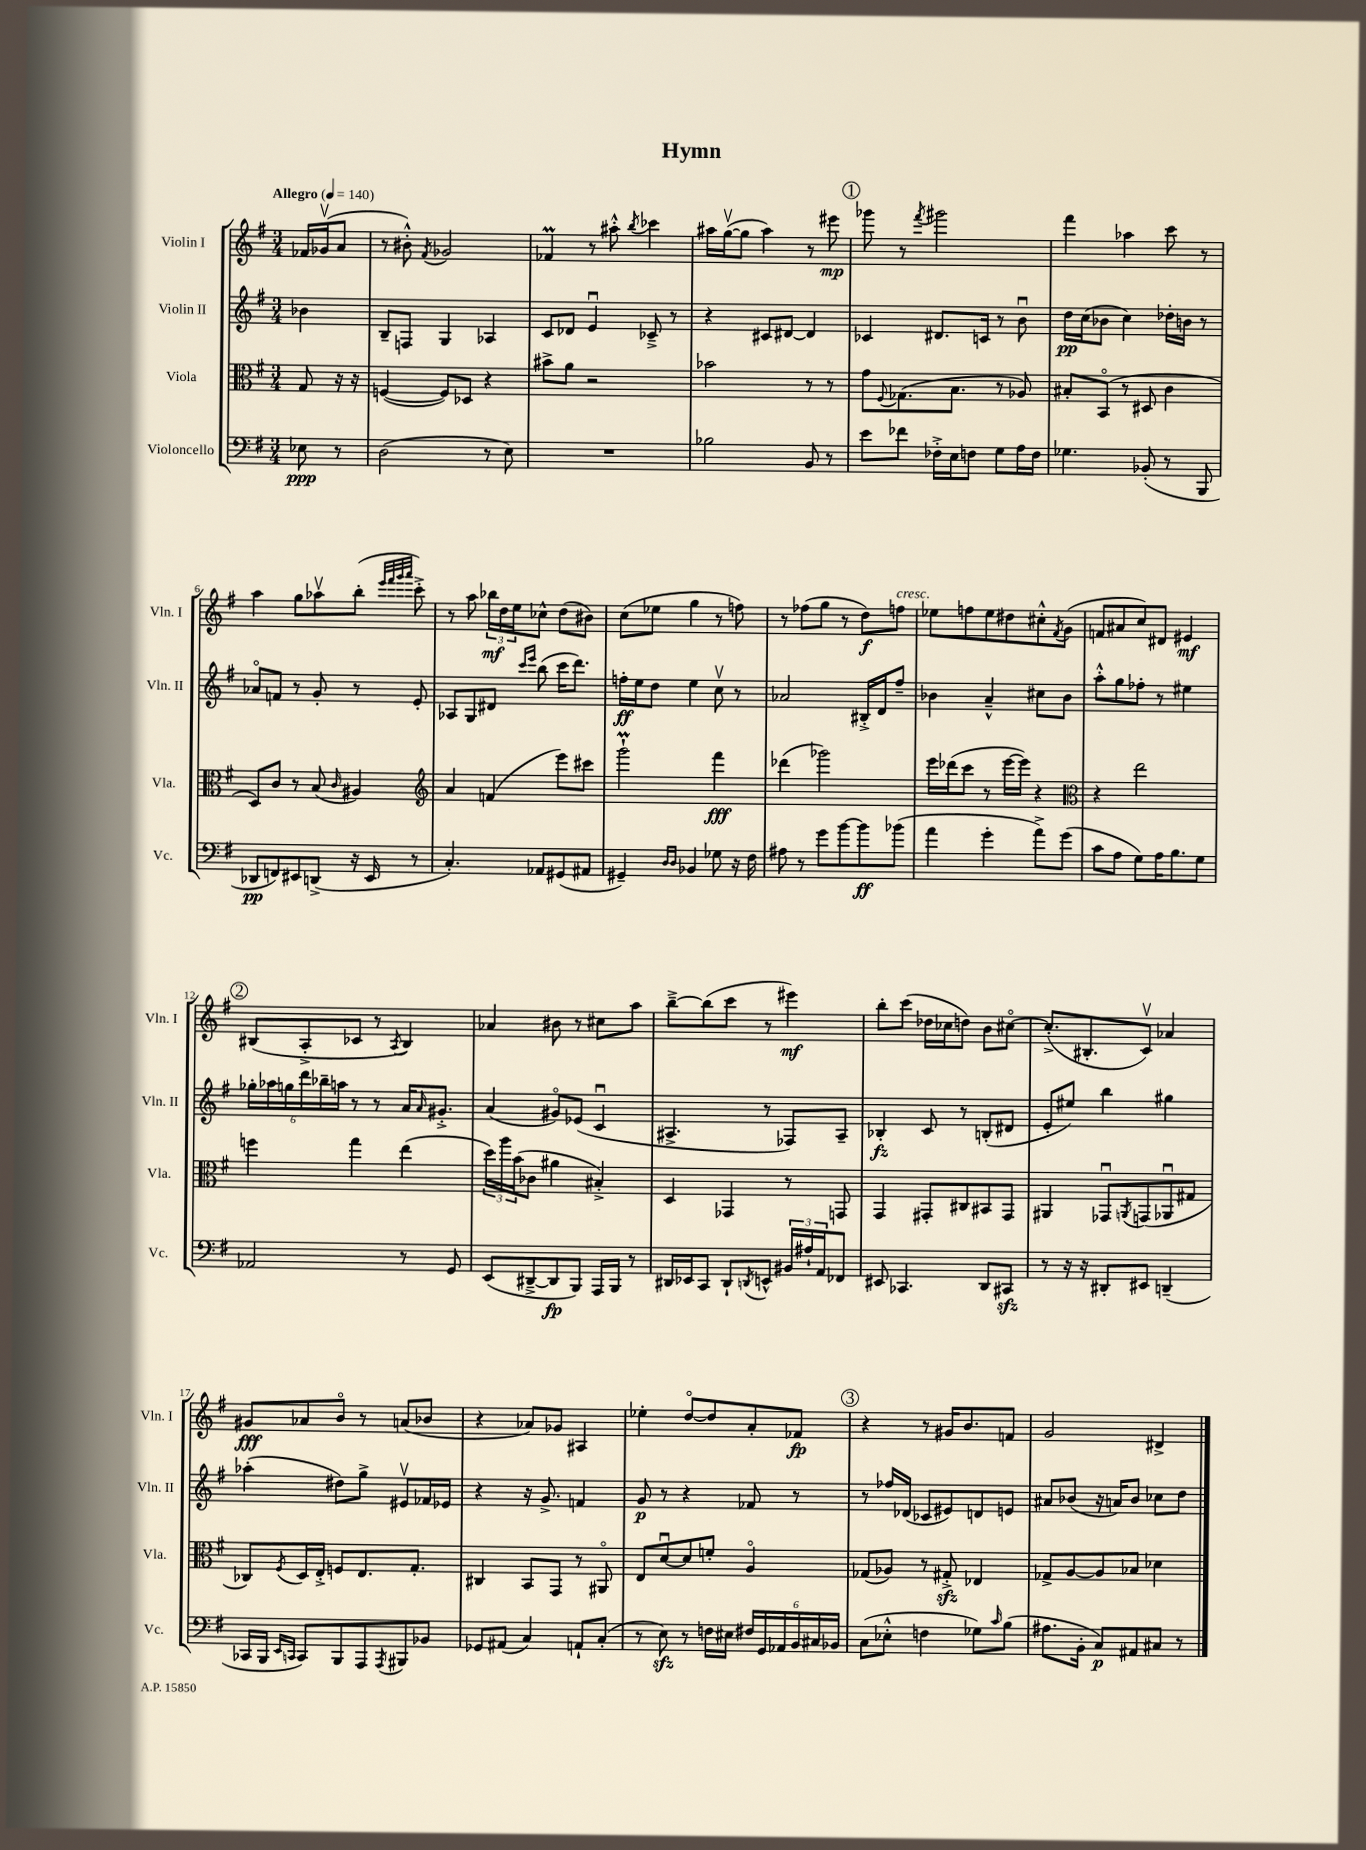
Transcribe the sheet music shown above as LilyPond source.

\header { title = "Hymn" }
<<
\new StaffGroup <<
\new Staff = "s0" \with { instrumentName = "Violin I" shortInstrumentName = "Vln. I" } {
    \clef treble \key g \major \numericTimeSignature \time 3/4 \partial 4 \tempo "Allegro" 4 = 140
    fes'16 ges'16\upbow( a'8 |
    r8 bis'8-.-^) \acciaccatura { fis'8 } ges'2 |
    fes'4\prall r8 ais''8-.-^ \acciaccatura { b''8 } ces'''4 |
    ais''16 g''16~\upbow( g''8 ais''4) r8 eis'''8\mp |
    \mark \markup { \circle "1" } ges'''8 r8 \acciaccatura { fis'''8 } gis'''2 |
    fis'''4 aes''4 c'''8 r8 |
    a''4 g''8 aes''8\upbow b''8-.( \grace { e'''32 fis'''32 g'''32 a'''32 } c'''8-.->) |
    r8 a''8 \tuplet 3/2 { bes''16\mf d''16 e''16 } ces''8-^ d''8( bis'8) |
    c''8( ees''8 g''4 r8 f''8) |
    r8 fes''8( g''8 r8 d''8\f) f''8^\markup { \italic "cresc." } |
    ees''8 f''8 ees''8 dis''8 cis''8-.-^ \acciaccatura { fis'8 } g'8( |
    f'8 ais'8 c''8) dis'8 eis'4\mf |
    \mark \markup { \circle "2" } bis8( a8-.-> ces'8 r8 \acciaccatura { a8 } bis4) |
    aes'4 bis'8 r8 cis''8 a''8 |
    b''8~---> b''8( c'''8 r8 eis'''4\mf) |
    b''8-. c'''8( des''16 ces''16 d''8) b'8 cis''8~\flageolet |
    cis''8.-.->( bis8.-. c'8\upbow) aes'4 |
    gis'8\fff aes'8 b'8\flageolet r8 a'8( bes'8 |
    r4 aes'8) ges'8 ais4 |
    ees''4-. d''8~\flageolet d''8 a'8-. fes'8\fp |
    \mark \markup { \circle "3" } r4 r8 gis'16 b'8. f'8 |
    g'2 dis'4-> \bar "|." |
}
\new Staff = "s1" \with { instrumentName = "Violin II" shortInstrumentName = "Vln. II" } {
    \clef treble \key g \major \numericTimeSignature \time 3/4 \partial 4
    bes'4 |
    b8-- f8 g4 aes4 |
    c'8 des'8 e'4\downbow ces'8---> r8 |
    r4 cis'8 dis'8~ dis'4 |
    \mark \markup { \circle "1" } ces'4 dis'8. c'16 r8 b'8\downbow |
    d''16\pp c''16( bes'8 c''4) des''16-. b'16 r8 |
    aes'8\flageolet f'8 r8 g'8-. r8 e'8-. |
    aes8 g8 dis'8 \grace { c'''16 e'''16 } b''8( c'''16 d'''8.) |
    f''16-.\ff e''16 d''8 e''4 c''8\upbow r8 |
    aes'2 bis16-.-> d'16 fis''8-- |
    bes'4 a'4---^ cis''8 bes'8 |
    a''8-.-^ g''8 fes''8-. r8 eis''4 |
    \mark \markup { \circle "2" } \tuplet 6/4 { ges''16-. aes''16 g''16 d'''16 bes''16-- a''16 } r8 r8 a'16 \grace { a'16 } gis'8.-.-> |
    a'4( gis'8\flageolet) ees'8( c'4\downbow |
    ais4.-> r8 fes8) ais8-- |
    bes4-.\fz c'8 r8 b8-.( dis'8 |
    e'8-. eis''8) b''4 gis''4 |
    aes''4-.( dis''8) g''8-> eis'8\upbow fes'16 ees'16 |
    r4 r16 g'8.-> f'4 |
    g'8\p r8 r4 fes'8 r8 |
    \mark \markup { \circle "3" } r8 fes''16 des'16( ces'8 eis'8) d'8 e'8 |
    ais'8 bes'8( r16 a'16) bes'8 ces''8 d''8 \bar "|." |
}
\new Staff = "s2" \with { instrumentName = "Viola" shortInstrumentName = "Vla." } {
    \clef alto \key g \major \numericTimeSignature \time 3/4 \partial 4
    g8 r16 r16 |
    f4~( f8) des8 r4 |
    bis'8-> a'8 r2 |
    bes'2 r8 r8 |
    \mark \markup { \circle "1" } g'8 \appoggiatura { fis8 } ges8.( b8. r8 aes8) |
    bis8-. b,8\flageolet( r8 dis8 c'4 |
    d8) c'8 r8 b8( \grace { c'16 } ais4) |
    \clef treble a'4 f'4( e'''8) cis'''8 |
    g'''2-!\prall fis'''4\fff |
    des'''4( ges'''2) |
    e'''16 des'''16( c'''8 r8 e'''16~ e'''16) r4 |
    \clef alto r4 e''2 |
    \mark \markup { \circle "2" } f''4 g''4 e''4( |
    \tuplet 3/2 { d''16) a''16 b'16( } ces'8 ais'4 bis4-.->) |
    d4 ges,4 r8 g,8 |
    g,4 gis,8-. cis8 bis,8 gis,8 |
    ais,4 ges,8\downbow \acciaccatura { a,8 } g,8( aes,8\downbow gis8 |
    ces8) \acciaccatura { fis8 } d16 e16-.-> f8 e8. g8.-. |
    cis4 b,8 g,8 r8 ais,8\flageolet |
    e8 d'8~\downbow d'8 f'8-. a4\flageolet |
    \mark \markup { \circle "3" } ges8( aes8) r8 gis8-.->\sfz ees4 |
    ges8-> a8~ a8 bes8 des'4 \bar "|." |
}
\new Staff = "s3" \with { instrumentName = "Violoncello" shortInstrumentName = "Vc." } {
    \clef bass \key g \major \numericTimeSignature \time 3/4 \partial 4
    ees8\ppp r8 |
    d2( r8 e8) |
    R2. |
    bes2 b,8 r8 |
    \mark \markup { \circle "1" } e'8 fes'8 fes16-.-> e16 f8 g8 a16 f16 |
    ges4. bes,8-.( r8 b,,8 |
    des,8\pp f,8) eis,8 d,8->( r16 eis,16 r8 |
    c4.-.) aes,8 gis,8( ais,8 |
    gis,4--) \grace { d16 d16 } bes,4 ges8 r16 fis16 |
    ais8 r8 g'8 b'8~ b'8\ff bes'8( |
    a'4 g'4-. a'8->) g'8( |
    c'8 a8 g8) a16 b8. g8 |
    \mark \markup { \circle "2" } aes,2 r8 g,8 |
    e,8( dis,8~---> dis,8\fp b,,8) a,,16 b,,16 r8 |
    dis,16 ees,16 c,8 dis,8-! \acciaccatura { d,8 } e,8-^ \tuplet 3/2 { bis,16 ais16-! a,16 } fes,8 |
    eis,8 ces,4. d,8 cis,8\sfz |
    r8 r16 r16 dis,8-. eis,8 d,4--( |
    ces,16 b,,16 \grace { e,16 c,16 } c,8) b,,8 a,,8 \acciaccatura { a,,8 } bis,,8 bes,8 |
    ges,8 ais,8( c4) a,8-! c8-.( |
    r8 e8\sfz) r8 f16 eis16 \tuplet 6/4 { fis16 g,16 aes,16 b,16 cis16 bes,16 } |
    \mark \markup { \circle "3" } c8( ees8-.-^ f4 ges8) \grace { c'16 } b8( |
    ais8. b,16-. c8\p) ais,8 cis8 r8 \bar "|." |
}
>>
>>
